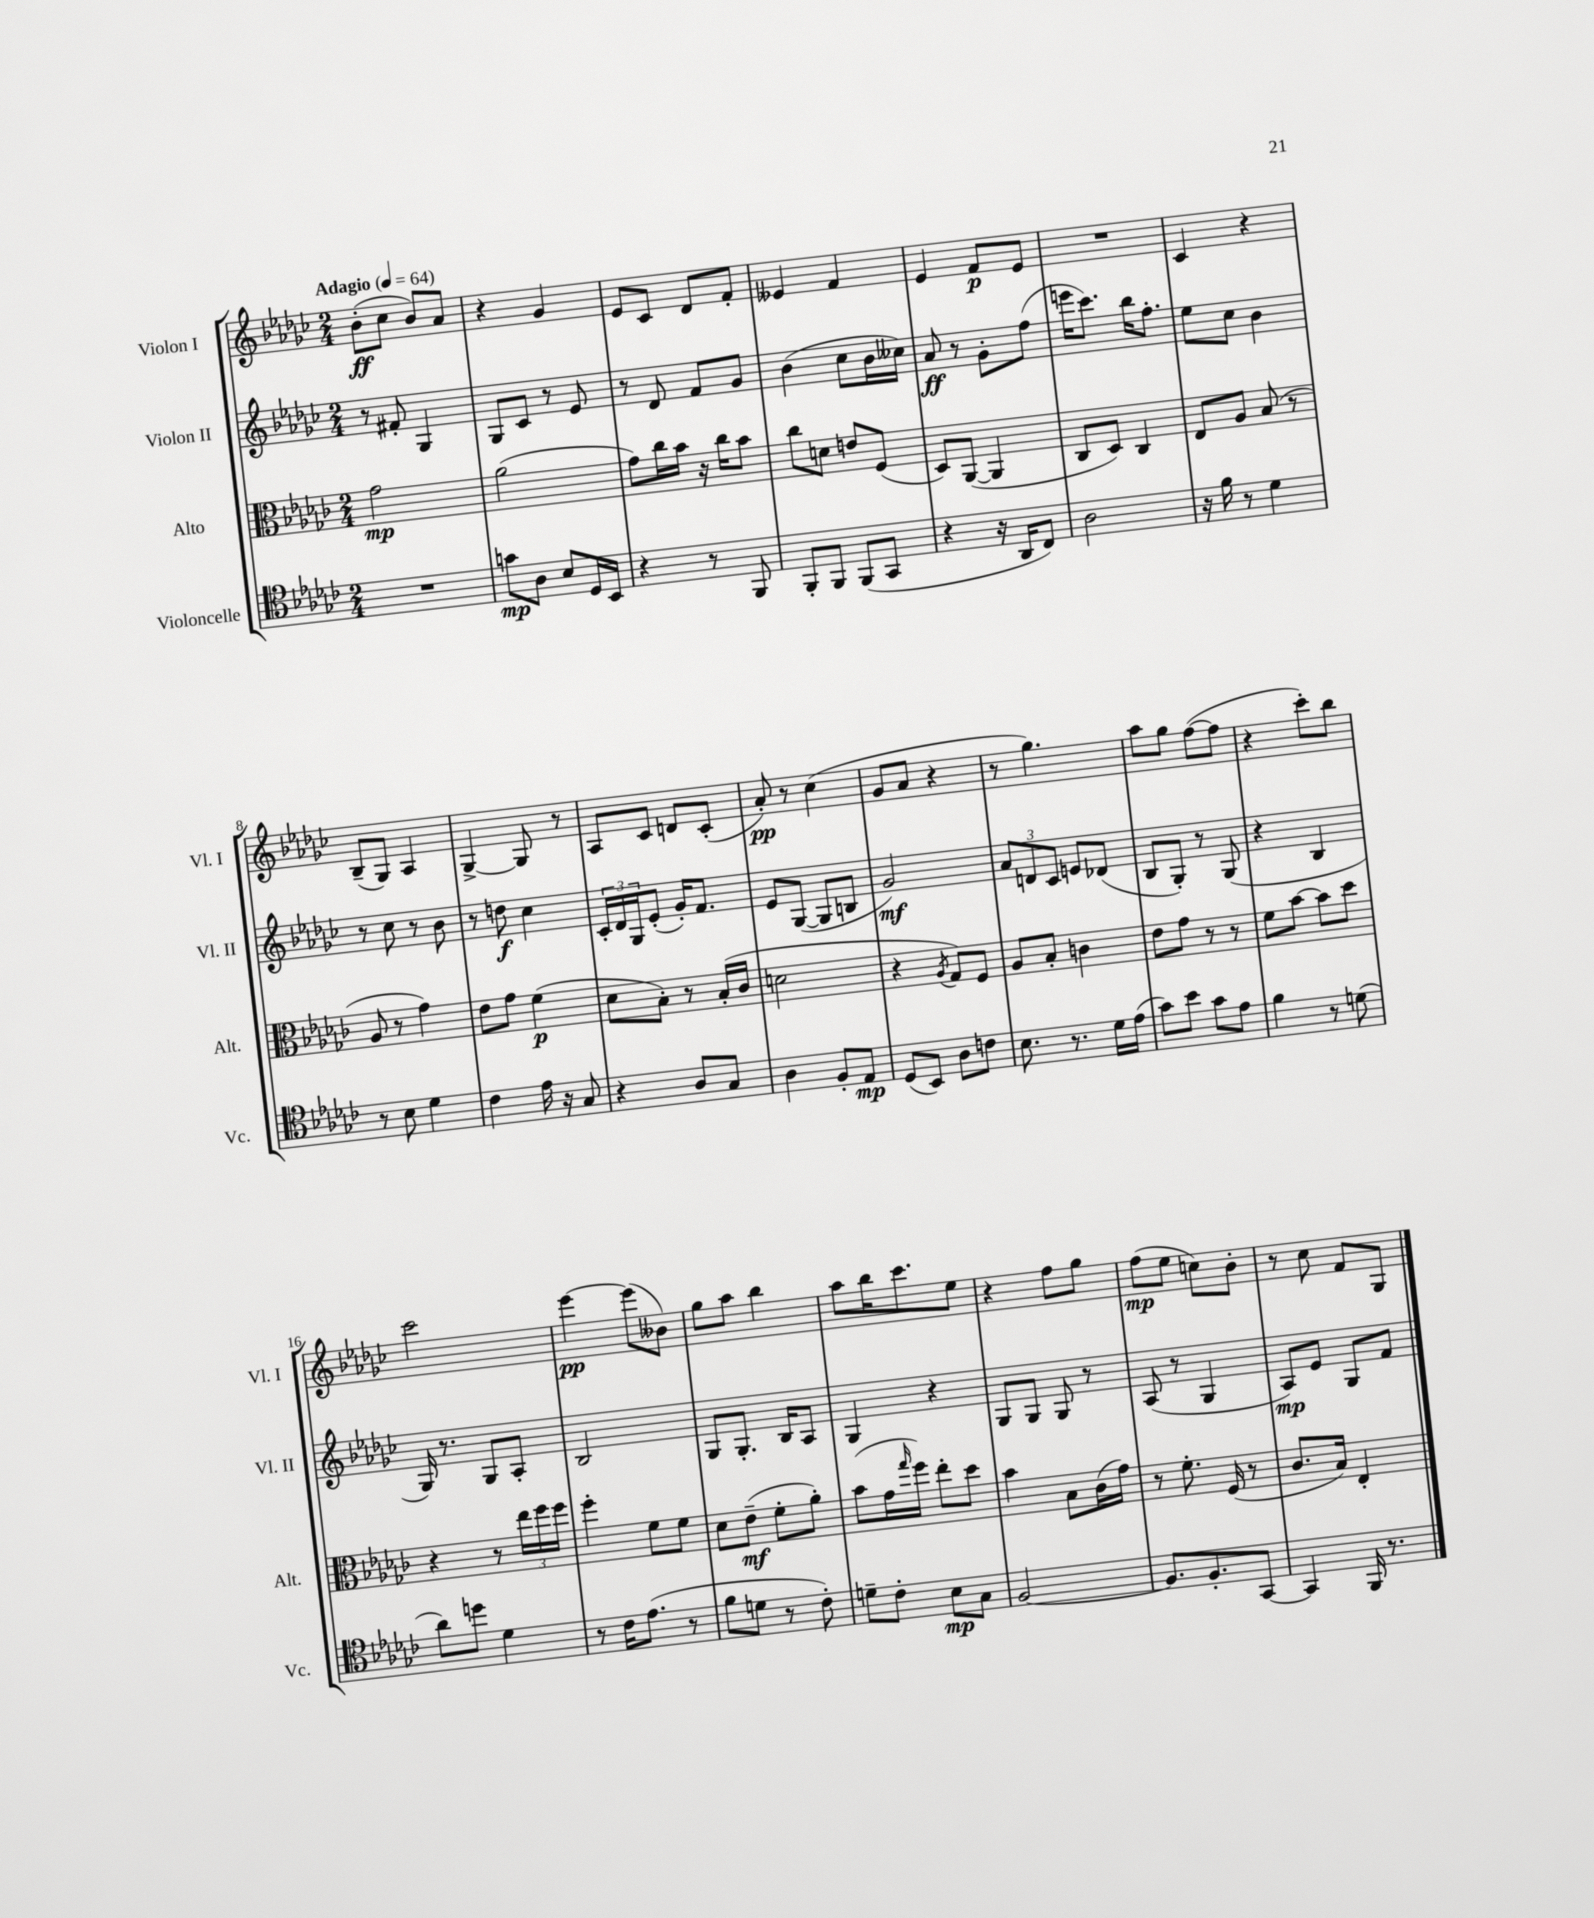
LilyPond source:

<<
\new StaffGroup <<
\new Staff = "s0" \with { instrumentName = "Violon I" shortInstrumentName = "Vl. I" } {
    \clef treble \key ges \major \numericTimeSignature \time 2/4 \tempo "Adagio" 4 = 64
    bes'8-.\ff( ces''8 bes'8) aes'8 |
    r4 ges'4 |
    ees'8 ces'8 des'8 f'8-. |
    eeses'4 f'4 |
    ees'4 f'8\p ees'8 |
    R2 |
    ces'4 r4 |
    bes8--( ges8) aes4 |
    ges4~-> ges8 r8 |
    aes8 ces'8 d'8 ces'8-.( |
    aes'8-.\pp) r8 ces''4( |
    ges'8 aes'8 r4 |
    r8 ges''4.) |
    aes''8 ges''8 f''8~( f''8 |
    r4 ces'''8-.) bes''8 |
    ces'''2 |
    ees'''4~\pp ees'''8( beses'8) |
    ges''8 aes''8 bes''4 |
    aes''8 bes''16 ces'''8. ees''8 |
    r4 f''8 ges''8 |
    f''8\mp( ees''8 c''8) bes'8-. |
    r8 ces''8 f'8 ges8 \bar "|." |
}
\new Staff = "s1" \with { instrumentName = "Violon II" shortInstrumentName = "Vl. II" } {
    \clef treble \key ges \major \numericTimeSignature \time 2/4
    r8 fis'8-. ges4 |
    ges8 ces'8 r8 ees'8 |
    r8 des'8 f'8 ges'8 |
    bes'4( ces''8 bes'16 ceses''16) |
    aes'8\ff r8 ges'8-. f''8( |
    e'''16 ces'''8.) bes''16 f''8.-. |
    ees''8 ces''8 bes'4 |
    r8 ces''8 r8 bes'8 |
    r8 d''8\f ces''4 |
    \tuplet 3/2 { ces'16-. des'16 ges16 } ees'8-.( ges'16-.) f'8. |
    ees'8 ges8~( ges8 b8 |
    ges'2\mf) |
    \tuplet 3/2 { aes'8 d'8 ces'8 } e'8 des'8( |
    bes8 ges8-.) r8 ges8( |
    r4 bes4 |
    ges16) r8. ges8 aes8-. |
    bes2 |
    ges8 ges8.-. bes16 aes8 |
    ges4 r4 |
    ges8 ges8 ges8 r8 |
    aes8( r8 ges4 |
    aes8\mp) ees'8 ges8 f'8 \bar "|." |
}
\new Staff = "s2" \with { instrumentName = "Alto" shortInstrumentName = "Alt." } {
    \clef alto \key ges \major \numericTimeSignature \time 2/4
    ges'2\mp |
    aes'2( |
    ges'8) ces''16 bes'16 r16 ces''16 bes'8 |
    ces''8 d'8 e'8 f8( |
    des8) aes,8~( aes,4 |
    ces8 des8) ces4 |
    ees8 aes8 bes8( r8 |
    aes8 r8 ges'4) |
    ees'8 ges'8 f'4\p( |
    des'8 bes8-.) r8 bes16-.( ces'16 |
    d'2 |
    r4 \acciaccatura { aes8 } ges8) f8 |
    aes8 bes8-. c'4 |
    ees'8 ges'8 r8 r8 |
    f'8 bes'8~ bes'8 des''8 |
    r4 r8 \tuplet 3/2 { ees''16 f''16 f''16 } |
    f''4-. f'8 f'8 |
    des'8 ees'8--\mf( f'8-. aes'8-.) |
    bes'8( ges'16 \grace { ges''16 } f''16) ees''8-. des''8 |
    bes'4 bes8 ces'16( ges'16) |
    r8 f'8.-. f16( r8 |
    ces'8. bes16) ees4-. \bar "|." |
}
\new Staff = "s3" \with { instrumentName = "Violoncelle" shortInstrumentName = "Vc." } {
    \clef tenor \key ges \major \numericTimeSignature \time 2/4
    R2 |
    g'8\mp aes8 bes8 des16 bes,16 |
    r4 r8 f,8 |
    f,8-. f,8 f,8( ges,8 |
    r4 r16 aes,16 ces8) |
    aes2 |
    r16 f'16 r8 des'4 |
    r8 bes8 des'4 |
    ces'4 ees'16 r16 ges8 |
    r4 aes8 ges8 |
    aes4 f8-. ees8\mp |
    des8( bes,8) aes8 c'8 |
    bes8. r8. des'16 ees'16( |
    ges'8) bes'8 ges'8 ees'8 |
    f'4 r8 d'8( |
    aes'8) d''8 des'4 |
    r8 ces'16 ees'8.( r8 |
    f'8 d'8 r8 ces'8-.) |
    d'8-- ces'8-. bes8\mp ges8 |
    f2~ |
    f8. f8.-. ges,8~ |
    ges,4 f,16 r8. \bar "|." |
}
>>
>>
